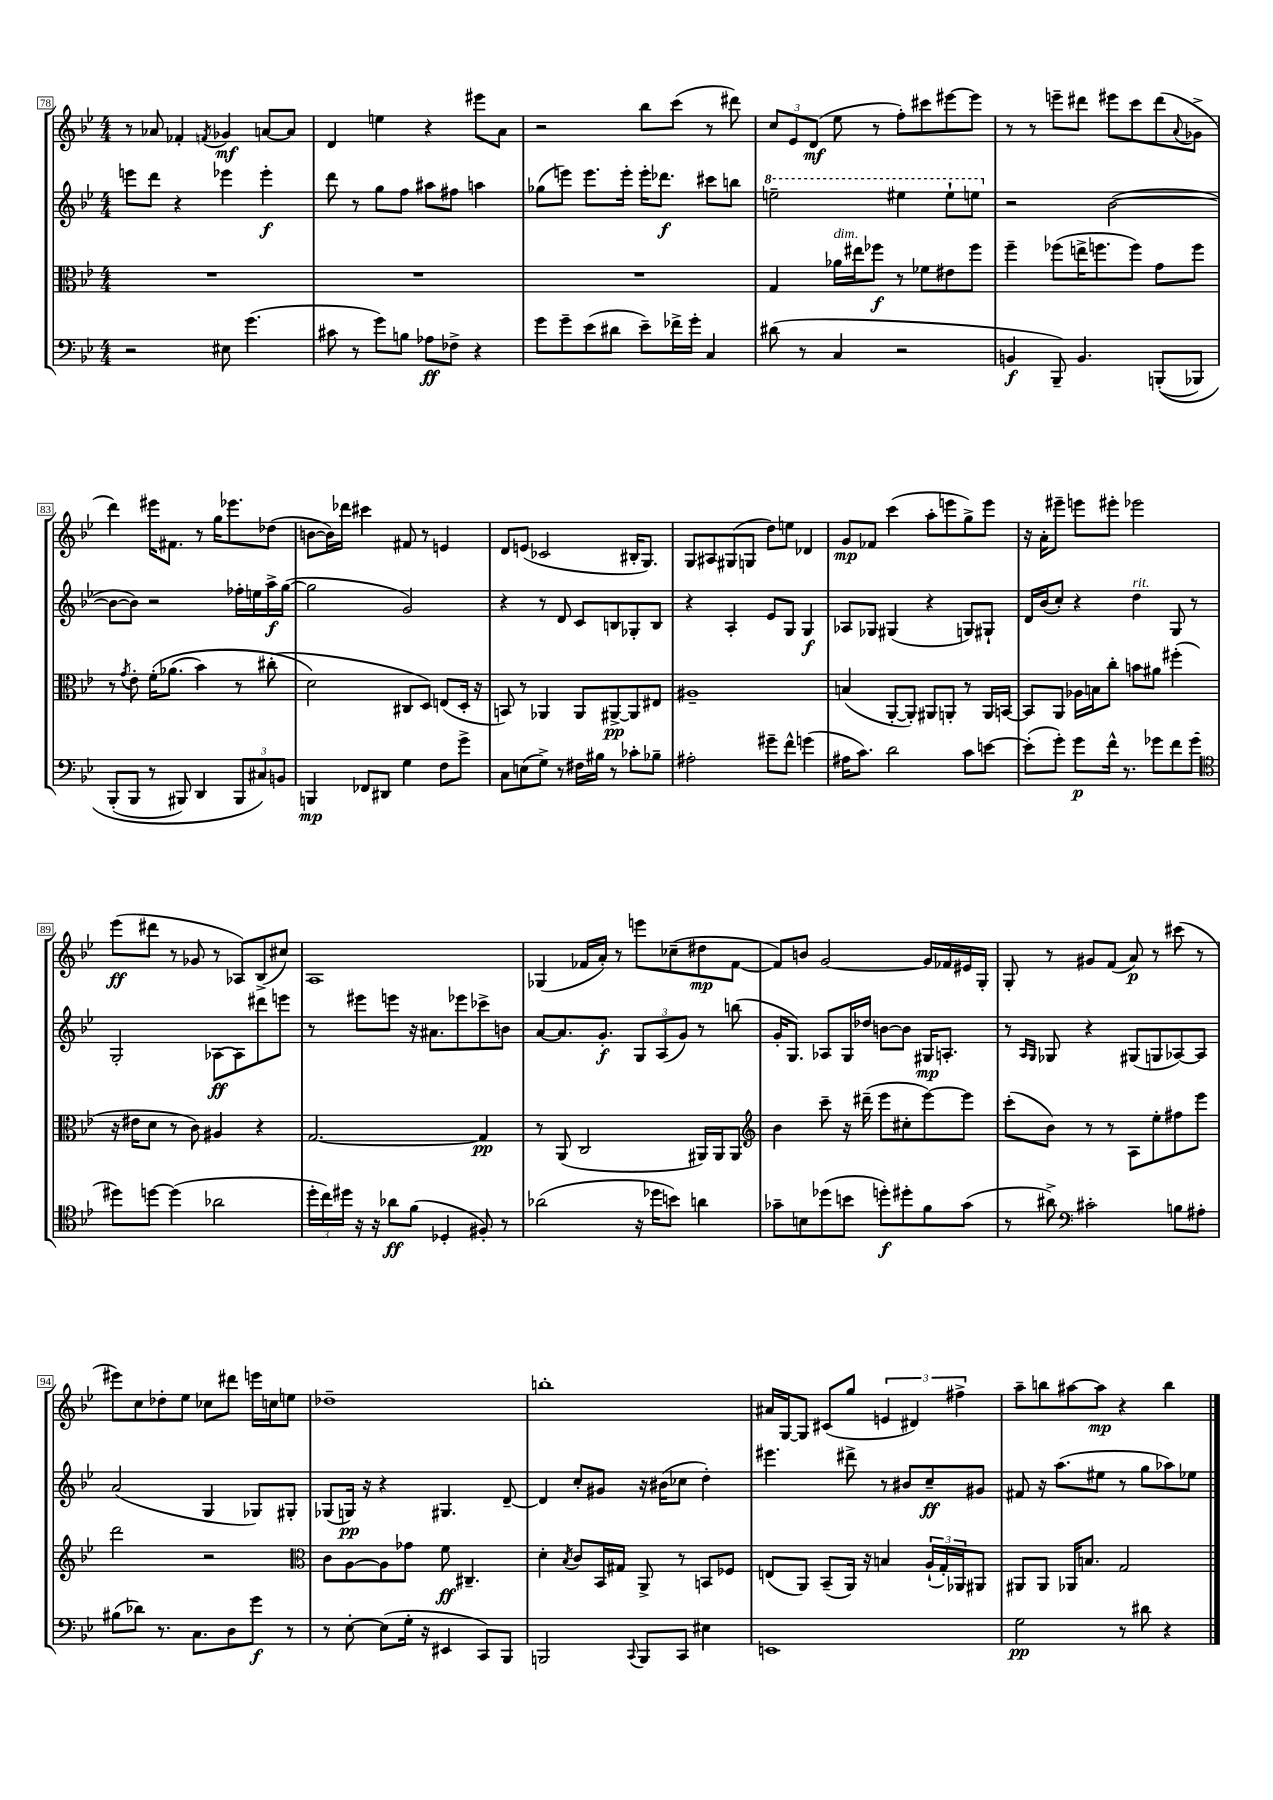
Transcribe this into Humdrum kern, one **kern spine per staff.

**kern	**kern	**kern	**kern
*staff4	*staff3	*staff2	*staff1
*clefF4	*clefC3	*clefG2	*clefG2
*k[b-e-]	*k[b-e-]	*k[b-e-]	*k[b-e-]
*M4/4	*M4/4	*M4/4	*M4/4
2r	1r	8eee\L	8r
.	.	8ddd\J	8a-/
.	.	4r	4f-'/
.	.	.	8qf/
8E#\	.	4eee-\	4g-/
(4.g\	.	.	.
.	.	4eee-'\	[8a/L
.	.	.	8a/]J
=	=	=	=
8c#\	1r	8ddd\	4d/
8r	.	8r	.
8g\L)	.	8gg\L	4ee\
8B\J	.	8ff\J	.
8A-\L	.	8aa#\L	4r
8F-^\J	.	8ff#\J	.
4r	.	4aa\	8eee#\L
.	.	.	8a\J
=	=	=	=
8g\L	1r	(8gg-\L	2r
8g~\	.	8eee\J)	.
(8e-\	.	8.eee\L	.
8d#\J	.	.	.
.	.	16eee'\Jk	.
8e-~\L)	.	16eee'\LK	8bb-\L
.	.	8.ddd-\J	.
16f-^\L	.	.	(8ccc\J
16g'\JJ	.	.	.
4C/	.	8ccc#\L	8r
.	.	8bb\J	8ddd#\)
=	=	=	=
(8d#\	4G/	2eee~\	12cc/L
.	.	.	12e-/
8r	.	.	.
.	.	.	(12d/J
4C/	16a-\LL	.	8ee-\
.	16ee#\J	.	.
.	8ff-\J	.	8r
2r	8r	4eee#\	8ff'\L)
.	8f-\L	.	8ccc#\
.	8e#\	8eee#`\L	[8eee#\
.	8ff-\J	8eee\J	8eee#\]J
=	=	=	=
4BB/	4ff~\	2r	8r
.	.	.	8r
8BBB-~/)	(8ff-\L	.	8eee~\L
4.BB/	16ee^\K	.	8ddd#\J
.	8.ff\	.	.
.	.	([2b-\	8eee#\L
.	8ff\J)	.	8ccc\
&((8BBB'/L	8g\L	.	(8ddd#\
.	.	.	8qqa/
8BBB-/J)	8ff\J	.	8g-^\J
=	=	=	=
(8BBB-'/L	8r	8b-\_L	4ddd\)
.	8qg/	.	.
8BBB-/J	8e-'\	8b-\]J)	.
8r	&(16f'\LK	2r	16eee#\LK
.	(8.a-\J	.	8.f#\J
8BBB#/)	.	.	.
4DD/	4b-\)	.	8r
.	.	.	16gg\LK
.	.	.	8.eee-\
12BBB#/L	8r	16ff-'\LL	.
.	.	16ee\	.
12C#/&)	.	.	.
.	(8cc#'\	16aa^\	(8dd-\J
12BB/J	.	.	.
.	.	([16gg\JJ	.
=	=	=	=
4BBB/	2d\&)	2gg\]	[8b\L
.	.	.	16b\]L)
.	.	.	16ddd-\JJ
8FF-/L	.	.	4ccc#\
8DD#/J	.	.	.
4G\	8C#/L	2g/)	8f#/
.	8D/J)	.	8r
8F\L	(8E/L	.	4e/
8g^\J	16D'/Jk	.	.
.	16r	.	.
=	=	=	=
8C\L	8BB/)	4r	8d/L
(8E\	8r	.	(8e/J
8G^\J)	4AA-/	8r	2c-/
8r	.	8d/	.
16F#\LL	8AA-/L	8c/L	.
16B#\JJ	.	.	.
8r	[8AA#^/	8B/	.
8c-'\L	8AA#/]	8G-'/	16B#'/LK
.	.	.	8.G/J)
8B-~\J	8E#/J	8B/J	.
=	=	=	=
2A#'\	1A#~	4r	8G/L
.	.	.	8A#/
.	.	4A'/	(8G#/
.	.	.	8G/J
8g#~\L	.	8e-/L	8dd\L)
8f^^\J	.	8G/J	8ee\J
(4g\	.	4G/	4d-/
=	=	=	=
16A#\LK	(4B/	8A-/L	8g/L
8.c\J)	.	.	.
.	.	8G-/J	8f-/J
2d\	[8AA'/L	(4G#/	(4ccc\
.	8AA'/]J)	.	.
.	8AA#/L	4r	8aa'\L
.	8AA'/J	.	8eee\
8c\L	8r	8G/L)	8gg^\)
[8e\J	16AA/LL	8G#`/J	8eee\J
.	[16BB/JJ	.	.
=	=	=	=
(8e'\]L	8BB/]L	16d/LL	16r
.	.	(16b-/J	16a'\LK
8g'\J)	8AA/J	8cc'/J)	8eee#~\J
8g\L	16A-\LL	4r	8eee\L
.	16B\J	.	.
16f^^\Jk	8cc'\J	.	8eee#'\J
8.r	.	.	.
.	8b\L	4dd\	2eee-\
8g-\L	8a#\J	.	.
8f\	(4ff#'\	8G/	.
(8g-\J	.	8r	.
=	=	=	=
*clefC4	*	*	*
8dd#\L)	16r	2G'/	(8eee-\L
.	16e#\LK	.	.
[8dd\J	8d\J	.	8ddd#\J
(4dd\]	8r	.	8r
.	8c\)	.	8g-/
2a-\	4A#/	[8A-\L	8r
.	.	8A-\]	8A-/L)
.	4r	8ddd#\	(8B-^/
.	.	8eee\J	8cc#/J)
=	=	=	=
24dd'\LL	[2.G/	8r	1A
24cc\)	.	.	.
24dd#\JJ	.	.	.
16r	.	8eee#\L	.
16r	.	.	.
8a-\L	.	8eee\J	.
(8f\J	.	16r	.
.	.	8.a#\L	.
4D-'/	.	.	.
.	.	8eee-\	.
8F#'/)	4G/]	8ccc-^\	.
8r	.	8b\J	.
=	=	=	=
(2a-\	8r	[8a/L	(4G-/
.	(8AA/	8.a/]	.
.	2C/	.	16f-/LL
.	.	8.g'/J	16a'/JJ)
.	.	.	8r
16r	.	12G/L	8eee\L
16dd-\LK	.	.	.
.	.	(12A/	.
8b\J)	.	.	(8cc-~\
.	.	12g/J)	.
4a\	16AA#/LL)	8r	8dd#\
.	16AA#/J	.	.
.	8AA#/J	(8bb\	[8f-\J
=	=	=	=
*	*clefG2	*	*
8g-~\L	4b-\	16g'/LK	8f-/]L)
.	.	8.G/J)	.
8B\	.	.	8b/J
(8dd-\	8ccc~\	8A-/L	[2g/
8b\J	16r	16G/L	.
.	(16ddd#~\	16dd-/JJ	.
8dd'\L)	8eee-\L	[8b\L	.
8dd#'\	8cc#'\	8b\]J	.
8f\	[8eee-\)	16G#/LK	16g/]LL
.	.	8.A'/J	16f-/
(8g-\J	8eee-\]J	.	16e#/
.	.	.	16G'/JJ
=	=	=	=
8r	(8ccc'\L	8r	8G'/
.	.	16qqA/LL	.
.	.	16qqG/JJ	.
8a#^\)	8b-\J)	8G-/	8r
*clefF4	*	*	*
2c#'\	8r	4r	8g#/L
.	8r	.	(8f/J
.	8A\L	(8G#/L	8a/)
.	8ee-'\	8G/	8r
8B\L	8ff#\	[8A-/)	(8ccc#\
8A#'\J	8eee-\J	8A-/]J	8r
=	=	=	=
(8B#\L	2ddd\	(2a/	8eee#\L)
8d-\J)	.	.	8cc\
8.r	.	.	8dd-'\
.	.	.	8ee-\J
8.C\L	.	.	.
.	2r	4G/	8cc-\L
8D\	.	.	8ddd#\J
8g\J	.	8G-/L)	16eee\LL
.	.	.	16cc\J
8r	.	8G#'/J	8ee\J
=	=	=	=
*	*clefC3	*	*
8r	8c\L	(8G-/L	1dd-~
[8E-'\	[8A\	16G/Jk)	.
.	.	16r	.
(8E-\]L	8A\]	4r	.
16G'\Jk	8g-\J	.	.
16r	.	.	.
4EE#/	8f\	4.G#/	.
.	4.C#~/	.	.
8CC/L)	.	.	.
8BBB-/J	.	[8d~/	.
=	=	=	=
2BBB/	4d'\	4d/]	1bb'
.	8qB-/	.	.
.	8c/L	8cc'/L	.
.	16BB-/L	8g#/J	.
.	16G#/JJ	.	.
8qqCC/	.	.	.
8BBB/L	8AA^/	16r	.
.	.	(16b#\LK	.
8CC/J	8r	8cc-\J	.
4E#\	8BB/L	4dd'\)	.
.	8F-/J	.	.
=	=	=	=
1EE	(8E/L	4.eee#\	16a#/LL
.	.	.	[16G/J
.	8AA/J)	.	8G/]J
.	(8BB-~/L	.	(8c#/L
.	16AA/Jk)	8ddd#^\	8gg/J
.	16r	.	.
.	4B/	8r	6e/
.	.	8b#/L	.
.	.	.	6d#/)
.	(24A`/LL	8cc~/	.
.	24G'/)	.	.
.	24AA-/J	.	6ff#^\
.	8AA#/J	8g#/J	.
=	=	=	=
2G\	8AA#/L	8f#/	8aa~\L
.	8AA#/J	16r	8bb\
.	.	(8.aa\L	.
.	16AA-/LK	.	[8aa#\
.	8.B/J	.	.
.	.	8ee#\J	8aa#\]J
8r	2G/	8r	4r
8d#\	.	8gg\L	.
4r	.	8aa-\)	4bb\
.	.	8ee-\J	.
==	==	==	==
*-	*-	*-	*-
